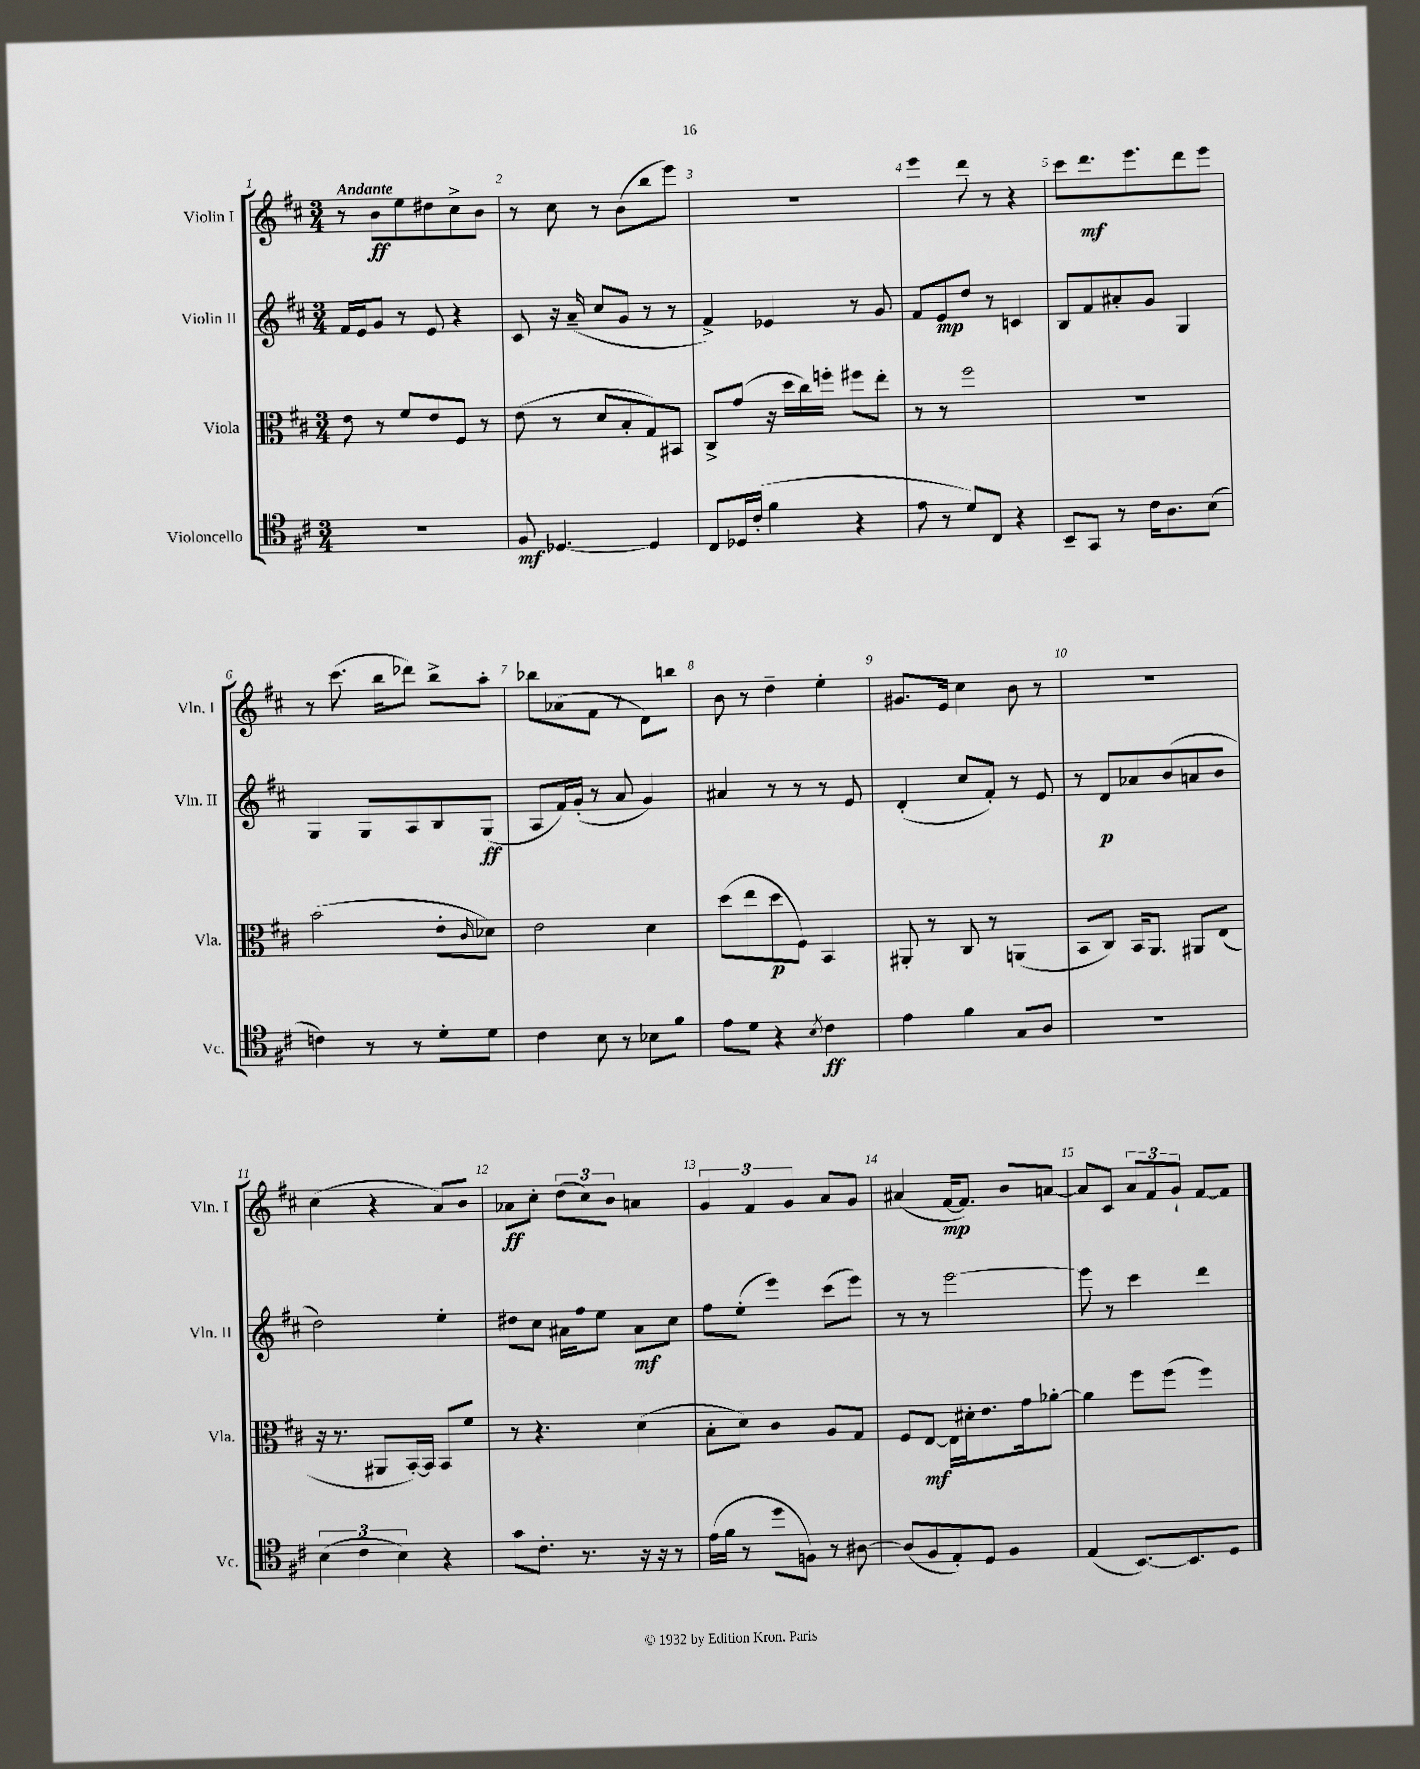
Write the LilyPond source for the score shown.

<<
\new StaffGroup <<
\new Staff = "s0" \with { instrumentName = "Violin I" shortInstrumentName = "Vln. I" } {
    \clef treble \key d \major \numericTimeSignature \time 3/4 \tempo "Andante"
    r8 b'8\ff e''8 dis''8 cis''8-> b'8 |
    r8 cis''8 r8 b'8( b''8 e'''8) |
    R2. |
    e'''4 d'''8 r8 r4 |
    cis'''8 d'''8.\mf e'''8. d'''8 e'''8 |
    r8 cis'''8.( b''16 des'''8) b''8-> a''8-. |
    bes''8 aes'8( fis'8 r8 d'8) b''8 |
    b'8 r8 d''4-- e''4-. |
    gis'8. e'16 cis''4 b'8 r8 |
    R2. |
    cis''4( r4 a'8) b'8 |
    aes'8\ff cis''8-. \tuplet 3/2 { d''8( cis''8) b'8 } a'4 |
    \tuplet 3/2 { g'4 fis'4 g'4 } a'8 g'8 |
    ais'4( fis'16~\mp fis'8.) b'8 a'8~ |
    a'8 cis'8 \tuplet 3/2 { a'8 fis'8 g'8-! } fis'8~ fis'8 \bar "|." |
}
\new Staff = "s1" \with { instrumentName = "Violin II" shortInstrumentName = "Vln. II" } {
    \clef treble \key d \major \numericTimeSignature \time 3/4
    fis'16 e'16 g'8 r8 e'8 r4 |
    cis'8 r16 a'16--( cis''8 g'8 r8 r8 |
    fis'4->) ees'4 r8 g'8 |
    fis'8 e'8\mp d''8 r8 c'4 |
    b8 fis'8 ais'8-. g'8 g4 |
    g4 g8 a8 b8 g8\ff( |
    a8 fis'16) g'16-.( r8 a'8 g'4) |
    ais'4 r8 r8 r8 e'8 |
    d'4-.( cis''8 fis'8-.) r8 e'8 |
    r8 d'8\p aes'8 b'8( a'8 b'8 |
    d''2) e''4-. |
    dis''8 cis''8 ais'16 fis''16 e''8 ais'8\mf cis''8 |
    fis''8 e''8-.( e'''4) cis'''8( e'''8) |
    r8 r8 e'''2~ |
    e'''8 r8 cis'''4 d'''4 \bar "|." |
}
\new Staff = "s2" \with { instrumentName = "Viola" shortInstrumentName = "Vla." } {
    \clef alto \key d \major \numericTimeSignature \time 3/4
    e'8 r8 fis'8 e'8 fis8 r8 |
    e'8( r8 d'8 b8-. g8) bis,8 |
    cis8-> g'8( r16 d''16 cis''16) f''16-. fis''8 e''8-. |
    r8 r8 fis''2 |
    R2. |
    b'2( e'8-. \grace { cis'16 } des'8) |
    e'2 d'4 |
    d''8( e''8 d''8\p fis8) b,4 |
    ais,8-. r8 cis8 r8 a,4( |
    b,8 cis8) b,16 a,8. ais,8 e8( |
    r16 r8. ais,8 b,16~-.) b,16 b,8 fis'8 |
    r8 r4. d'4( |
    b8-. d'8) cis'4 a8 g8 |
    fis8 e8~\mf e16 dis'16-. e'8. g'16 aes'8~-. |
    aes'4 fis''8 fis''8( fis''4) \bar "|." |
}
\new Staff = "s3" \with { instrumentName = "Violoncello" shortInstrumentName = "Vc." } {
    \clef tenor \key d \major \numericTimeSignature \time 3/4
    R2. |
    fis8\mf des4.~ des4 |
    cis8 des16 cis'16-.( fis'4 r4 |
    e'8 r8 d'8) cis8 r4 |
    b,8-- g,8 r8 cis'16 a8. b8( |
    c'4) r8 r8 d'8-. d'8 |
    cis'4 b8 r8 bes8 fis'8 |
    e'8 d'8 r4 \acciaccatura { b8 } cis'4\ff |
    e'4 fis'4 g8 a8 |
    R2. |
    \tuplet 3/2 { b4( cis'4 b4) } r4 |
    g'8 cis'8.-. r8. r16 r16 r8 |
    e'16( fis'16 r8 d''8 f8) r8 ais8~ |
    ais8( fis8 e8-.) d8 fis4 |
    e4( b,8.~) b,8. d8 \bar "|." |
}
>>
>>
\layout { \context { \Score \override BarNumber.break-visibility = ##(#f #t #t) barNumberVisibility = #all-bar-numbers-visible } }
